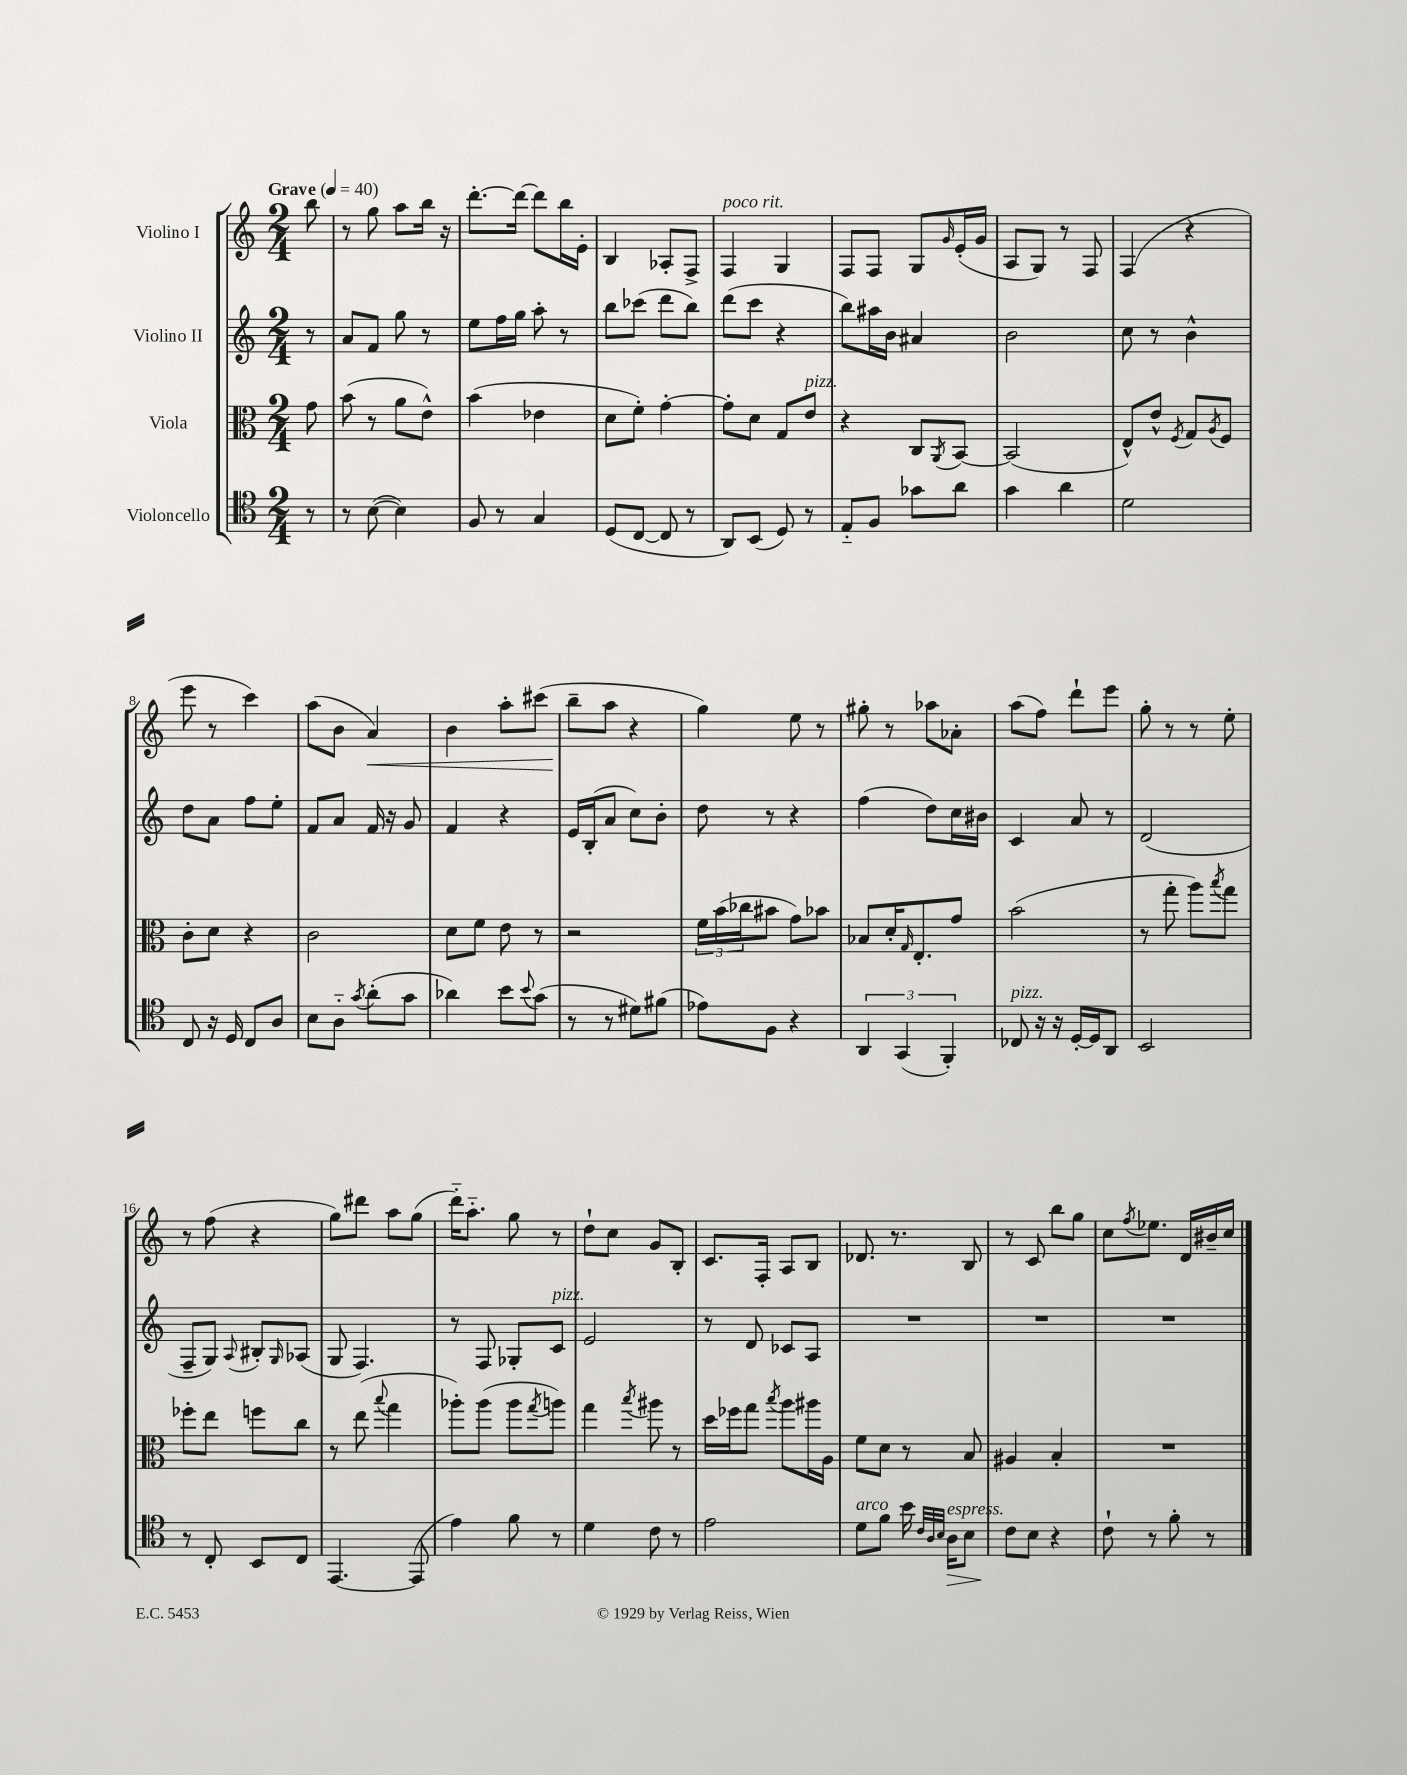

**kern	**kern	**kern	**kern
*staff4	*staff3	*staff2	*staff1
*clefC4	*clefC3	*clefG2	*clefG2
*k[]	*k[]	*k[]	*k[]
*M2/4	*M2/4	*M2/4	*M2/4
*MM40	*MM40	*MM40	*MM40
8r	8g	8r	8bb
=	=	=	=
8r	(8b	8a	8r
([8B	8r	8f	8gg
4B])	8a	8gg	8aa
.	8e^^)	8r	16bb
.	.	.	16r
=	=	=	=
8F	(4b	8ee	[8.ddd'
8r	.	16ff	.
.	.	16gg	16ddd_
4G	4e-	8aa'	8ddd]
.	.	8r	16bb
.	.	.	16e'
=	=	=	=
(8D	8d	8bb	4B
[8C	8f')	(8ccc-	.
8C]	[4g'	8ddd	8A-'
8r	.	8bb)	8F^
=	=	=	=
8AA)	8g']	(8ddd	4F
(8BB	8d	8ccc	.
8D)	8G	4r	4G
8r	8e	.	.
=	=	=	=
8E'~	4r	8bb)	8F
8F	.	16aa#	8F
.	.	16b	.
8g-	8C	4a#	8G
.	8qAA	.	16qqg
8a	[8BB	.	(16e'
.	.	.	16g
=	=	=	=
4g	(2BB]	2b	8A
.	.	.	8G)
4a	.	.	8r
.	.	.	8F
=	=	=	=
2d	8E^^)	8cc	(4F
.	8e^^	8r	.
.	8qF	.	.
.	8G	4b^^	4r
.	8qA	.	.
.	8F	.	.
=	=	=	=
8C	8c'	8dd	8eee
16r	8d	8a	8r
16D	.	.	.
8C	4r	8ff	4ccc)
8A	.	8ee'	.
=	=	=	=
8B	2c	8f	(8aa
8A'~	.	8a	8b
8qg	.	.	.
(8a'	.	16f	4a)
.	.	16r	.
8g	.	8g	.
=	=	=	=
4a-)	8d	4f	4b
.	8f	.	.
8b	8e	4r	8aa'
8qqb	.	.	.
(8g	8r	.	(8ccc#
=	=	=	=
8r	2r	16e	8bb~
.	.	(16B'	.
8r	.	8a	8aa
8d#)	.	8cc)	4r
(8f#	.	8b'	.
=	=	=	=
8e-)	24f	8dd	4gg)
.	(24b	.	.
.	24cc-	.	.
8F	8b#	8r	.
4r	8g)	4r	8ee
.	8b-	.	8r
=	=	=	=
6AA	8B-	(4ff	8gg#'
.	16d'	.	8r
(6GG	.	.	.
.	16qqG	.	.
.	8.E'	.	.
.	.	8dd)	8aa-
6FF')	.	.	.
.	8g	16cc	8a-'
.	.	16b#	.
=	=	=	=
8C-	(2b	4c	(8aa
16r	.	.	8ff)
16r	.	.	.
[16D'	.	8a	8ddd`
16D]	.	.	.
8AA	.	8r	8eee
=	=	=	=
2BB	8r	(2d	8gg'
.	8gg'	.	8r
.	8aa)	.	8r
.	8qbb	.	.
.	8gg	.	8ee'
=	=	=	=
8r	8ff-'	8F~	8r
8C'	8ee	8G)	(8ff
.	.	8qqA	.
8BB	8ff	8B#'	4r
.	.	16qqG	.
8C	8cc	(8A-	.
=	=	=	=
[4.EE	8r	8G	8gg)
.	(8ee	4.F)	8ddd#
.	8qqbb	.	.
.	4gg	.	8aa
(8EE]	.	.	(8gg
=	=	=	=
4e)	8aa-')	8r	16ddd'~)
.	.	.	8.aa'~
.	(8aa-	8F	.
8f	8aa-	8G-'	8gg
.	8qgg	.	.
8r	8aa)	8c	8r
=	=	=	=
4d	4gg	2e	8dd`
.	.	.	8cc
.	8qbb	.	.
8c	8aa#	.	8g
8r	8r	.	8B'
=	=	=	=
2e	16dd	8r	8.c
.	16ff-	.	.
.	8gg	8d	.
.	.	.	16F'
.	8qbb	.	.
.	8aa	8c-	8A
.	16aa#	8A	8B
.	16A	.	.
=	=	=	=
8d	8f	2r	8.d-
8f	8d	.	.
.	.	.	8.r
16b	8r	.	.
32qqc	.	.	.
32qqA	.	.	.
32qqB	.	.	.
16A	.	.	.
8B	8B	.	8B
=	=	=	=
8c	4A#	2r	8r
8B	.	.	8c
4r	4B'	.	8bb
.	.	.	8gg
=	=	=	=
8c`	2r	2r	8cc
.	.	.	8qff
8r	.	.	8.ee-
8f'	.	.	.
.	.	.	16d
8r	.	.	16b#~
.	.	.	16cc
==	==	==	==
*-	*-	*-	*-
